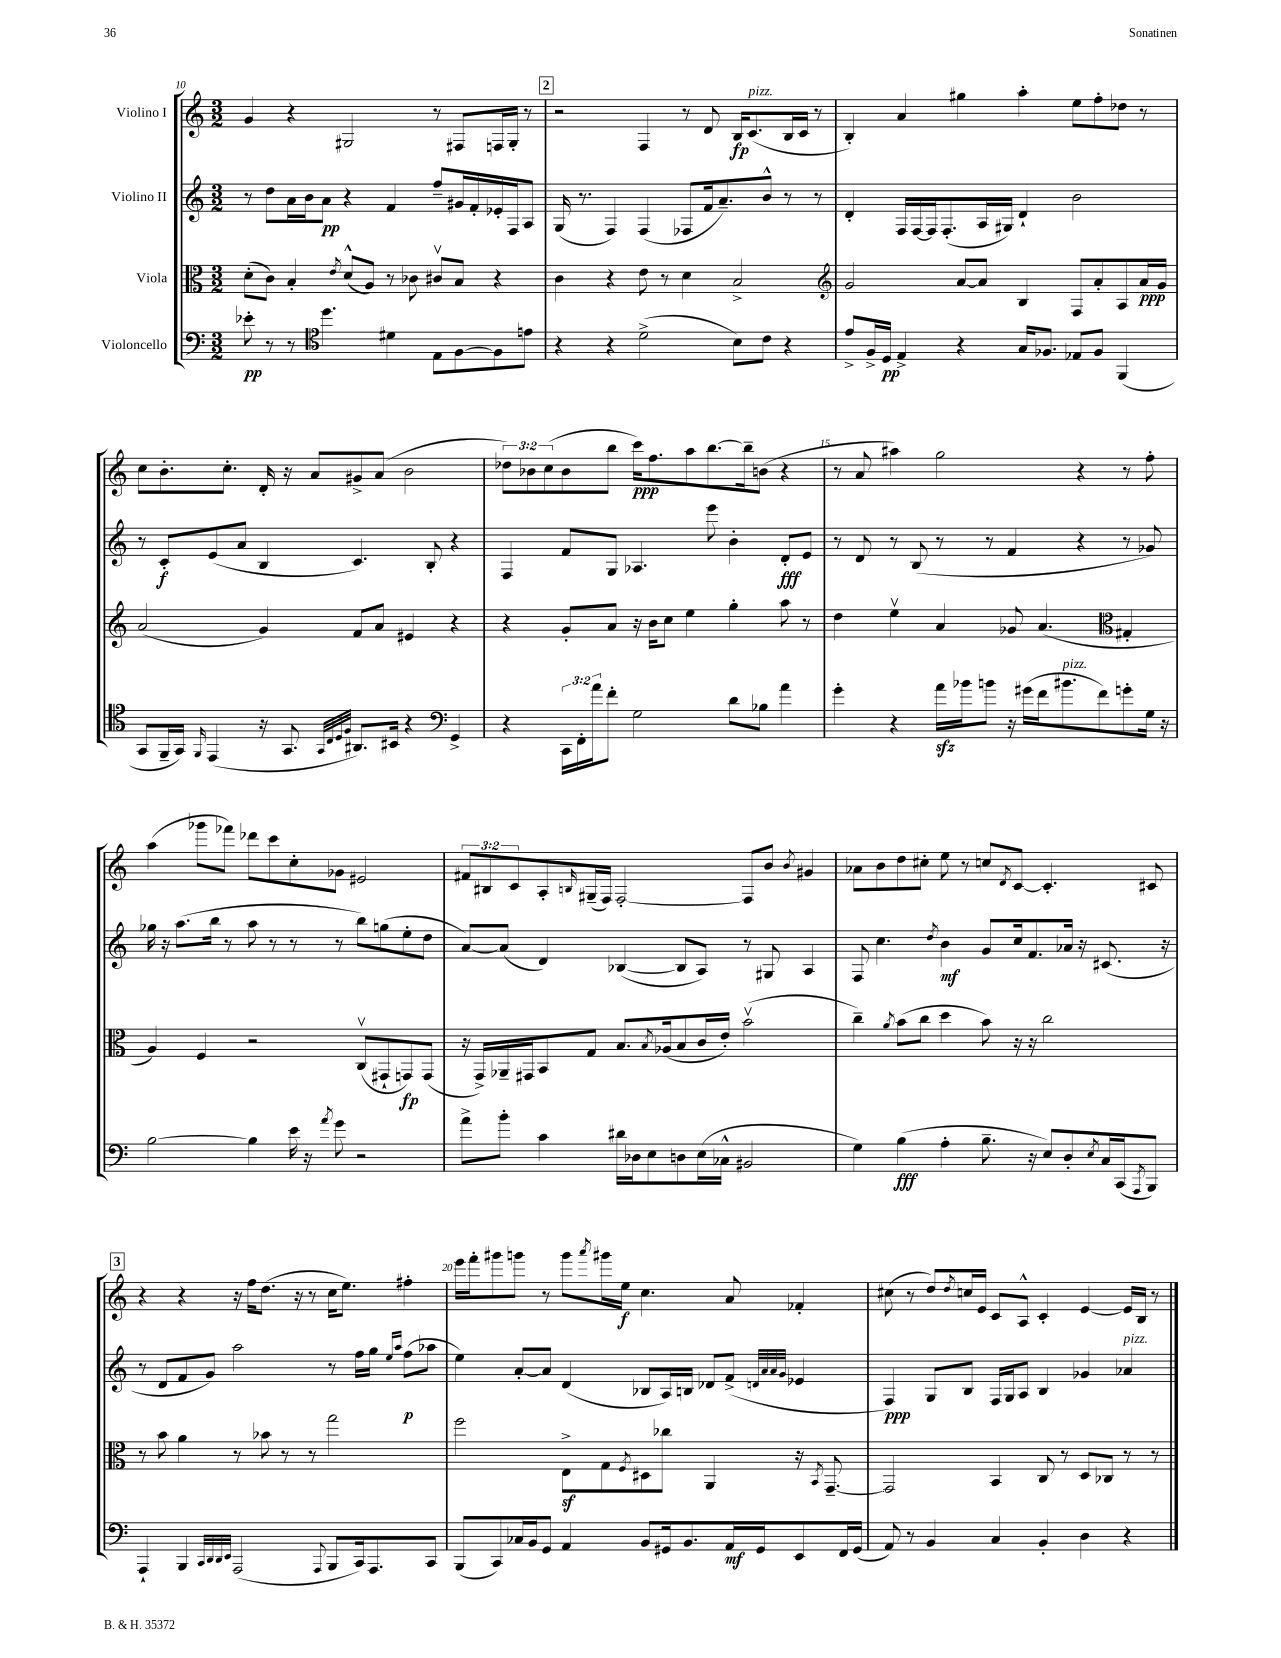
<<
\new StaffGroup <<
\new Staff = "s0" \with { instrumentName = "Violino I" } {
    \clef treble \key c \major \numericTimeSignature \time 3/2 \override Staff.TupletNumber.text = #tuplet-number::calc-fraction-text
    g'4 r4 gis2 r8 fis8 f16 gis16-. r8 |
    \mark \markup { \box "2" } r2 f4 r8 d'8 b16\fp c'8.^\markup { \italic "pizz." }( b16 c'16 r8 |
    b4-.) a'4 gis''4 a''4-. e''8 f''8-. des''8 r8 |
    c''8 b'8.-. c''8.-. d'16-. r16 a'8 gis'8-> a'8( b'2 |
    \tuplet 3/2 { des''8) bes'8 c''8( } bes'8 b''8 c'''16\ppp) f''8. a''8 b''8.~ b''16-- b'8( r4 |
    r8 a'8 ais''4) g''2 r4 r8 f''8-. |
    a''4( ges'''8 fes'''8) des'''8 c'''8 c''8-. ges'8 eis'2 |
    \tuplet 3/2 { fis'8 bis8 c'8 } a8-. \grace { b16 } gis16--( f16) f2~-. f8 b'8 \acciaccatura { b'8 } gis'4 |
    aes'8 b'8 d''8 cis''8-. e''8 r8 c''8 \acciaccatura { d'8 } c'8~ c'4.-. cis'8 |
    \mark \markup { \box "3" } r4 r4 r16 f''16 d''8.( r16 r8 c''16 e''8.) fis''4-. |
    e'''16 f'''16-. gis'''8 g'''8 r8 g'''8 \acciaccatura { a'''8 } gis'''16 e''16\f c''4. a'8 fes'4-. |
    cis''8( r8 d''8) \acciaccatura { d''8 } c''16 e'16 c'8 a8-^ c'4-. e'4~ e'16 b16 r8 \bar "|." |
}
\new Staff = "s1" \with { instrumentName = "Violino II" } {
    \clef treble \key c \major \numericTimeSignature \time 3/2
    r8 d''8 a'16 b'16 a'8\pp r4 f'4 f''8-- gis'16 f'16-. ees'16-. f16 a8 |
    \mark \markup { \box "2" } g16( r8. f4) f4( fes8 f'16 a'8.--) b'8-^ r8 r8 |
    d'4-. f16 f16~ f16 f8.-.( a16 gis16) d'4-! b'2 |
    r8 c'8-.\f e'8( a'8 b4 c'4.) b8-. r4 |
    f4 f'8 g8 aes4. e'''8 b'4-. d'8-.\fff e'8 |
    r8 d'8 r8 b8( r8 r8 f'4 r4 r8 ges'8) |
    ges''16 r16 a''8.( b''16 r8 a''8 r8 r8 r8 b''8) g''8( e''8-. d''8 |
    a'8~) a'8( d'4) bes4~( bes8 a8) r8 gis8 a4 |
    f8 c''4. \acciaccatura { d''8 } b'4\mf g'8 c''16 f'8. aes'16 r16 cis'8.( r16 |
    \mark \markup { \box "3" } r8 d'8 f'8 g'8) a''2 r8 f''16 g''16 \grace { e''16 a''16 } f''8\p( aes''8 |
    e''4) a'8~-. a'8 d'4( bes8 a16) b16 des'8 f'8->( \grace { d'32 a'32 a'32 g'32 } ees'4 |
    f4\ppp) g8 b8 f16 g16 a8 b4 ges'4 aes'4^\markup { \italic "pizz." } \bar "|." |
}
\new Staff = "s2" \with { instrumentName = "Viola" } {
    \clef alto \key c \major \numericTimeSignature \time 3/2
    d'8-.( c'8) b4-. \acciaccatura { e'8 } d'8-^( a8) r8 ces'8 cis'8\upbow b8 r4 |
    \mark \markup { \box "2" } c'4 r4 e'8 r8 d'4 b2-> |
    \clef treble g'2 a'8~ a'8 b4 f8 a'8-. a8 a'16\ppp g'16 |
    a'2( g'4) f'8 a'8 eis'4 r4 |
    r4 g'8-. a'8 r16 b'16 c''8 e''4 g''4-. a''8 r8 |
    d''4 e''4\upbow a'4 ges'8 a'4.( \clef alto gis4-. |
    a4) f4 r2 c8\upbow( gis,8-! g,8\fp) g,8( |
    r16 g,16->) aes,16-- gis,16 b,8 g8 b8. \acciaccatura { b8 } aes16( b8 c'16 e'16-.) b'2\upbow( |
    c''4--) \acciaccatura { a'8 } b'8( c''8 d''4 b'8) r16 r16 c''2 |
    \mark \markup { \box "3" } r8 b'8 a'4 r8 bes'8 r8 r8 g''2 |
    f''2 e8->\sf g8 \acciaccatura { f8 } dis8 ces''8 a,4 r16 \acciaccatura { b,8 } g,8.~-- |
    g,2 b,4 c8 r8 d8 ces8 r8 r8 \bar "|." |
}
\new Staff = "s3" \with { instrumentName = "Violoncello" } {
    \clef bass \key c \major \numericTimeSignature \time 3/2 \override Staff.TupletNumber.text = #tuplet-number::calc-fraction-text
    ees'8-.\pp r8 r8 \clef tenor d''4. dis'4 e8 f8~ f8 e'8 |
    \mark \markup { \box "2" } r4 r4 d'2->( b8) c'8 r4 |
    e'8-> f16-> d16\pp e4-> r4 g16 fes8. ees8 fes8 f,4( |
    g,8 f,16-- g,16) \grace { f,16 } e,4( r16 g,8. \grace { g,32 c32 d32 f32 } ais,8.) bis,16 r4 \clef bass g,4-> |
    r4 \tuplet 3/2 { c,16 f,16-. a'16 } f'8-. g2 d'8 bes8 a'4 |
    g'4-. r4 a'16\sfz bes'16 b'8 r16 gis'16( f'16 bis'8.^\markup { \italic "pizz." } f'8) g'8-. g16 r16 |
    b2~ b4 e'16 r16 \acciaccatura { a'8 } g'8 r2 |
    a'8-> b'8-. c'4 dis'16 des16 e8 d8 e16( ces16-^ bis,2 |
    g4) b4\fff( a4-. b8.-- r16 e8) d8-. \acciaccatura { e8 } c16 c,16( \acciaccatura { a,,8 } b,,8) |
    \mark \markup { \box "3" } a,,4-! b,,4 \grace { c,32 d,32 d,32 e,32 } a,,2( \appoggiatura { a,,8 } b,,8 c,16) a,,8. c,8 |
    b,,8( c,8) ces16 b,16 g,8 a,4 b,8 gis,16 b,8. a,16\mf gis,16 e,8 f,16 gis,16( |
    a,8) r8 b,4 c4 b,4-. d4 r4 \bar "|." |
}
>>
>>
\layout { \context { \Score currentBarNumber = #10 \override BarNumber.break-visibility = ##(#f #t #t) barNumberVisibility = #(every-nth-bar-number-visible 5) } }
